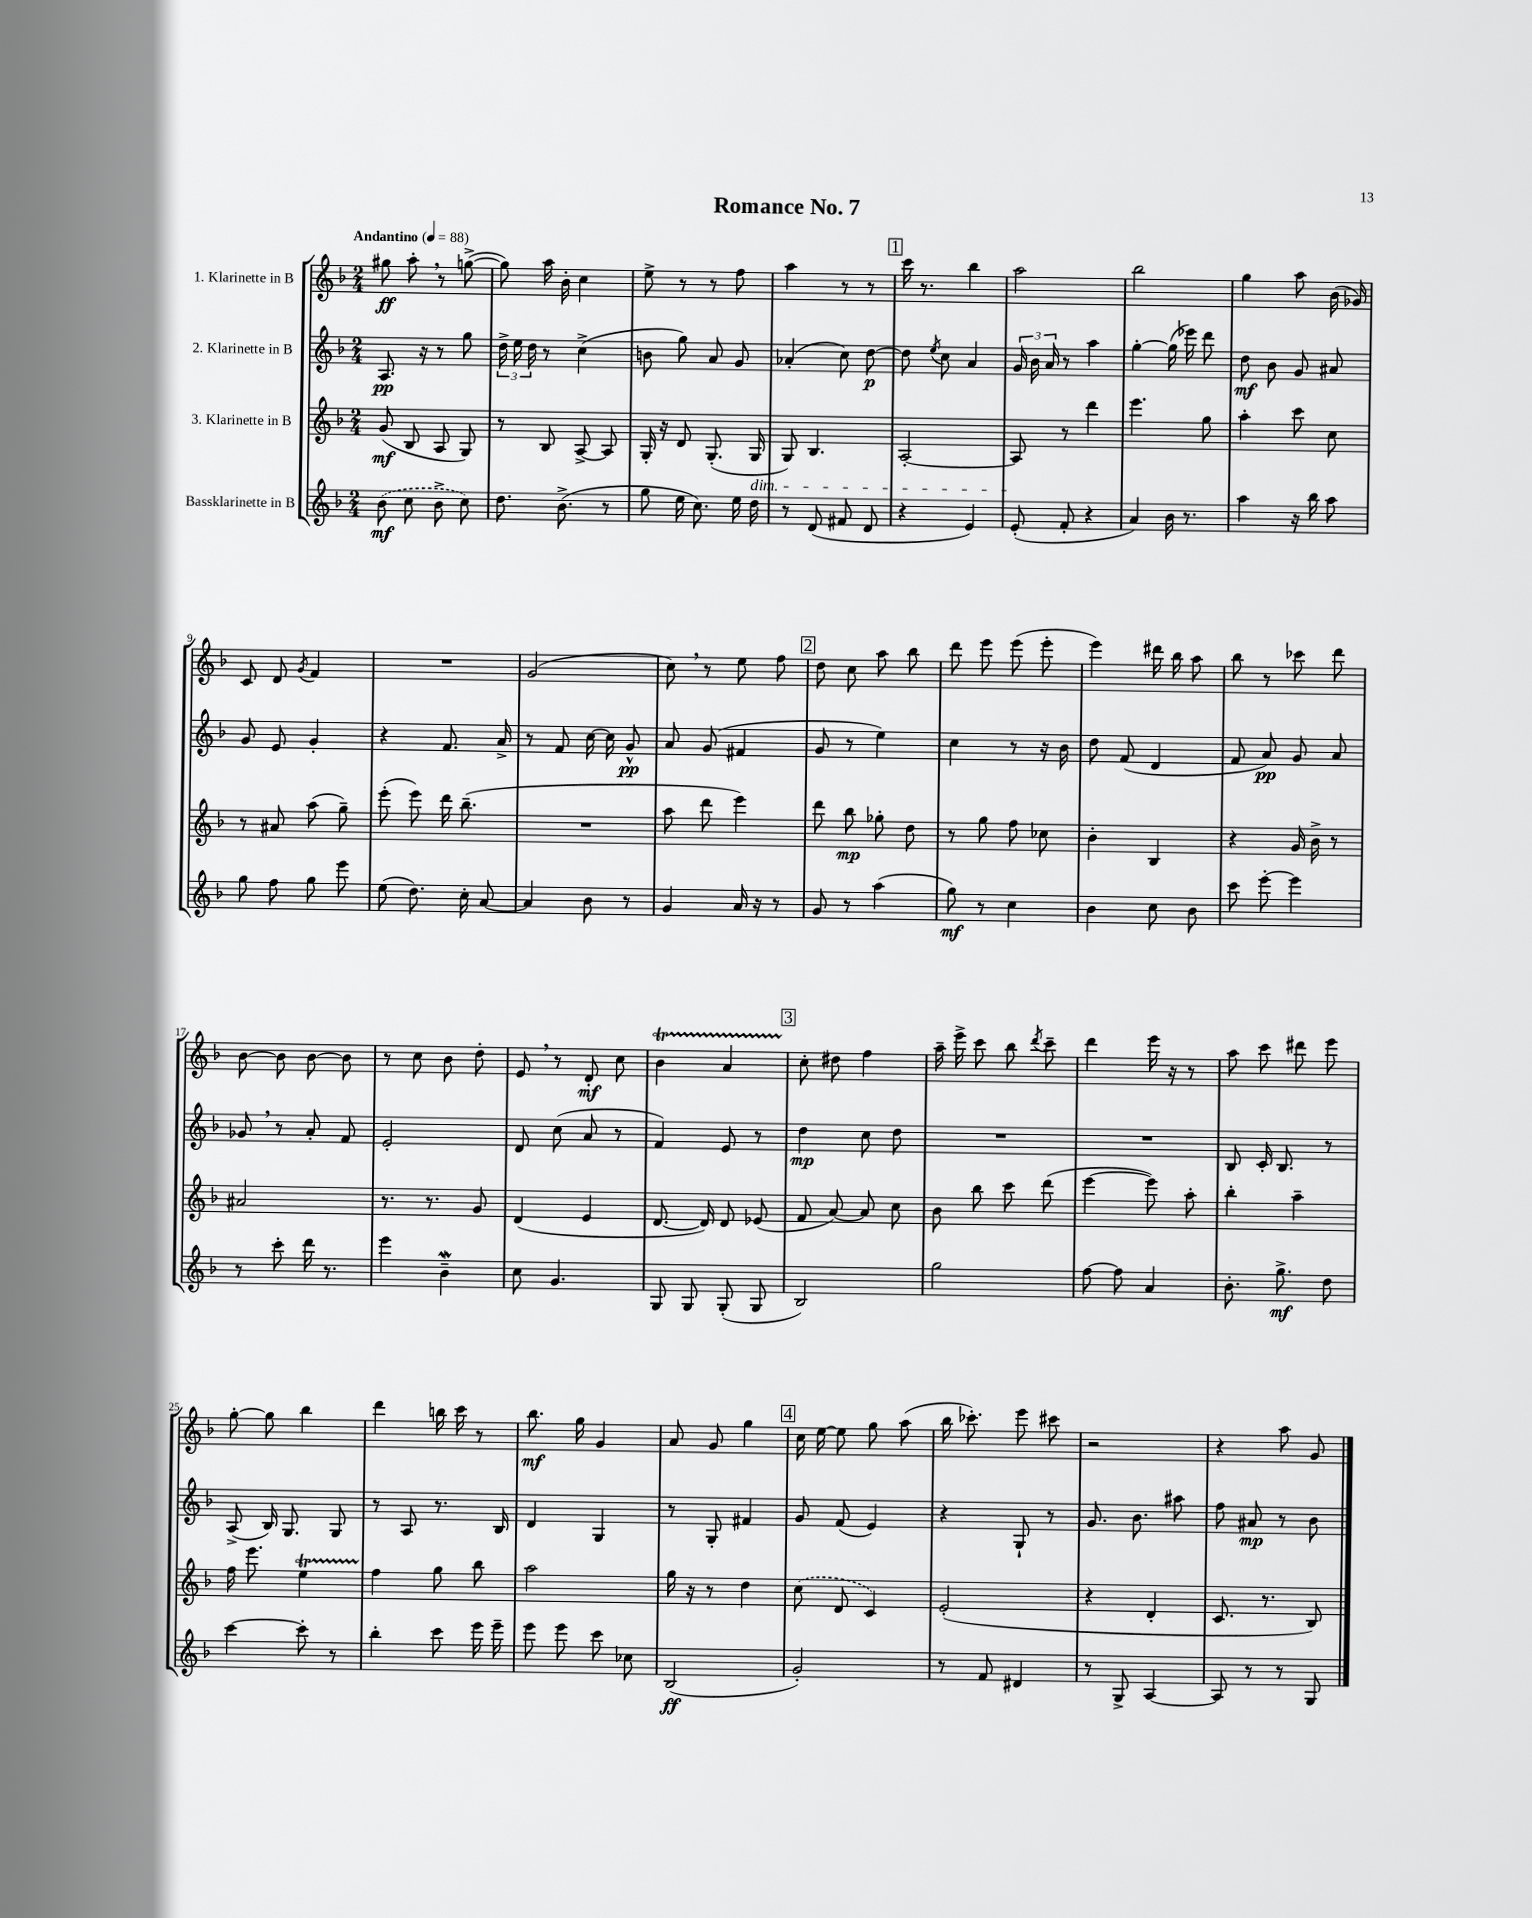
\header { title = "Romance No. 7" }
<<
\new StaffGroup <<
\new Staff = "s0" \with { instrumentName = "1. Klarinette in B" } {
    \clef treble \key f \major \numericTimeSignature \time 2/4 \tempo "Andantino" 4 = 88
    \autoBeamOff gis''8\ff a''8-. \breathe r8 g''8~->( |
    g''8) a''16 bes'16-. c''4 |
    e''8-> r8 r8 f''8 |
    a''4 r8 r8 |
    \mark \markup { \box "1" } c'''16 r8. bes''4 |
    a''2 |
    bes''2 |
    g''4 a''8 bes'16( ges'16) |
    c'8 d'8 \acciaccatura { g'8 } f'4 |
    R2 |
    g'2( |
    c''8) \breathe r8 e''8 f''8 |
    \mark \markup { \box "2" } d''8 c''8 a''8 bes''8 |
    d'''8 e'''8 e'''8( e'''8-. |
    e'''4) dis'''16 bes''16 a''8 |
    bes''8 r8 ces'''8 d'''8 |
    bes'8~ bes'8 bes'8~ bes'8 |
    r8 c''8 bes'8 d''8-. |
    e'8 \breathe r8 d'8-.\mf c''8 |
    bes'4\startTrillSpan a'4 |
    \mark \markup { \box "3" } c''8-.\stopTrillSpan dis''8 f''4 |
    a''16-- e'''16-> c'''8 bes''8 \acciaccatura { d'''8 } c'''8-- |
    d'''4 e'''16 r16 r8 |
    a''8 c'''8 dis'''8 e'''8 |
    g''8~-. g''8 bes''4 |
    d'''4 b''16 c'''16 r8 |
    bes''8.\mf g''16 g'4 |
    a'8 g'8 g''4 |
    \mark \markup { \box "4" } c''16 e''16~ e''8 g''8 a''8( |
    bes''16 ces'''8.-.) e'''8 cis'''8 |
    r2 |
    r4 a''8 g'8 \bar "|." |
}
\new Staff = "s1" \with { instrumentName = "2. Klarinette in B" } {
    \clef treble \key f \major \numericTimeSignature \time 2/4
    \autoBeamOff a8.\pp r16 r8 g''8 |
    \tuplet 3/2 { d''16-> e''16 d''16 } r8 c''4->( |
    b'8 g''8) a'8 g'8 |
    aes'4-.( c''8) d''8~\p |
    \mark \markup { \box "1" } d''8 \acciaccatura { e''8 } c''8 a'4 |
    \tuplet 3/2 { g'16 bes'16 a'16 } r8 a''4 |
    g''4~-. g''16( ees'''16) d'''8 |
    d''8\mf bes'8 g'8 ais'8 |
    g'8 e'8 g'4-. |
    r4 f'8. a'16-> |
    r8 f'8 c''16~ c''16 g'8-^\pp |
    a'8 g'8( fis'4 |
    \mark \markup { \box "2" } g'8 r8 e''4) |
    c''4 r8 r16 bes'16 |
    d''8 f'8( d'4 |
    f'8 a'8\pp) g'8 a'8 |
    ges'8 \breathe r8 a'8-. f'8 |
    e'2-. |
    d'8 c''8( a'8 r8 |
    f'4) e'8 r8 |
    \mark \markup { \box "3" } d''4\mp c''8 d''8 |
    R2 |
    R2 |
    bes8 c'16-. bes8. r8 |
    a8->( bes16) g8. g8 |
    r8 a8 r8. bes16 |
    d'4 g4 |
    r8 g8-. fis'4 |
    \mark \markup { \box "4" } g'8 f'8( e'4) |
    r4 g8-! r8 |
    g'8. bes'8. ais''8 |
    f''8 ais'8\mp r8 bes'8 \bar "|." |
}
\new Staff = "s2" \with { instrumentName = "3. Klarinette in B" } {
    \clef treble \key f \major \numericTimeSignature \time 2/4
    \autoBeamOff g'8\mf( bes8 a8 g8) |
    r8 bes8 a8~-> a8 |
    g16-. r16 d'8 g8.-.( g16\dim |
    g8) bes4. |
    \mark \markup { \box "1" } a2~-. |
    a8\! r8 d'''4 |
    e'''4. g''8 |
    a''4-. c'''8 c''8 |
    r8 ais'8 a''8( g''8--) |
    e'''8-.( e'''8) d'''16 bes''8.--( |
    R2 |
    a''8 d'''8 e'''4) |
    \mark \markup { \box "2" } d'''8 bes''8\mp ges''8-. d''8 |
    r8 g''8 f''8 ces''8 |
    bes'4-. bes4 |
    r4 g'16 bes'16-> r8 |
    ais'2 |
    r8. r8. g'8 |
    d'4( e'4 |
    d'8.~ d'16) d'8 ees'8( |
    \mark \markup { \box "3" } f'8 a'8~) a'8 c''8 |
    bes'8 bes''8 c'''8 d'''8( |
    e'''4~ e'''8) a''8-. |
    bes''4-. a''4-- |
    f''16 e'''8. e''4\startTrillSpan |
    f''4\stopTrillSpan g''8 bes''8 |
    a''2 |
    g''16 r16 r8 d''4 |
    \mark \markup { \box "4" } \once \slurDashed c''8( d'8 c'4) |
    e'2-.( |
    r4 d'4-. |
    c'8. r8. bes8) \bar "|." |
}
\new Staff = "s3" \with { instrumentName = "Bassklarinette in B" } {
    \clef treble \key f \major \numericTimeSignature \time 2/4
    \autoBeamOff \once \slurDashed bes'8\mf( c''8 bes'8-> c''8) |
    d''8. bes'8.->( r8 |
    g''8 e''16 c''8.) e''16 d''16 |
    r8 d'8( fis'8 d'8 |
    \mark \markup { \box "1" } r4 e'4) |
    e'8-.( f'8-. r4 |
    a'4) bes'16 r8. |
    a''4 r16 bes''16 a''8 |
    g''8 f''8 g''8 e'''8 |
    e''8( d''8.) c''16-. a'8~ |
    a'4 bes'8 r8 |
    g'4 a'16 r16 r8 |
    \mark \markup { \box "2" } g'8 r8 a''4( |
    g''8\mf) r8 c''4 |
    bes'4 c''8 bes'8 |
    c'''8 e'''8~-. e'''4 |
    r8 c'''8-. d'''16 r8. |
    e'''4 bes'4--\mordent |
    c''8 g'4. |
    g8 g8 g8-.( g8 |
    \mark \markup { \box "3" } bes2) |
    g''2 |
    f''8~ f''8 a'4 |
    bes'8.-. g''8.->\mf d''8 |
    c'''4~ c'''8-. r8 |
    bes''4-. c'''8 e'''16 e'''16-- |
    e'''8 e'''8 c'''8 ces''8 |
    bes2\ff( |
    \mark \markup { \box "4" } g'2-.) |
    r8 f'8 dis'4 |
    r8 g8-> a4~ |
    a8 r8 r8 g8 \bar "|." |
}
>>
>>
